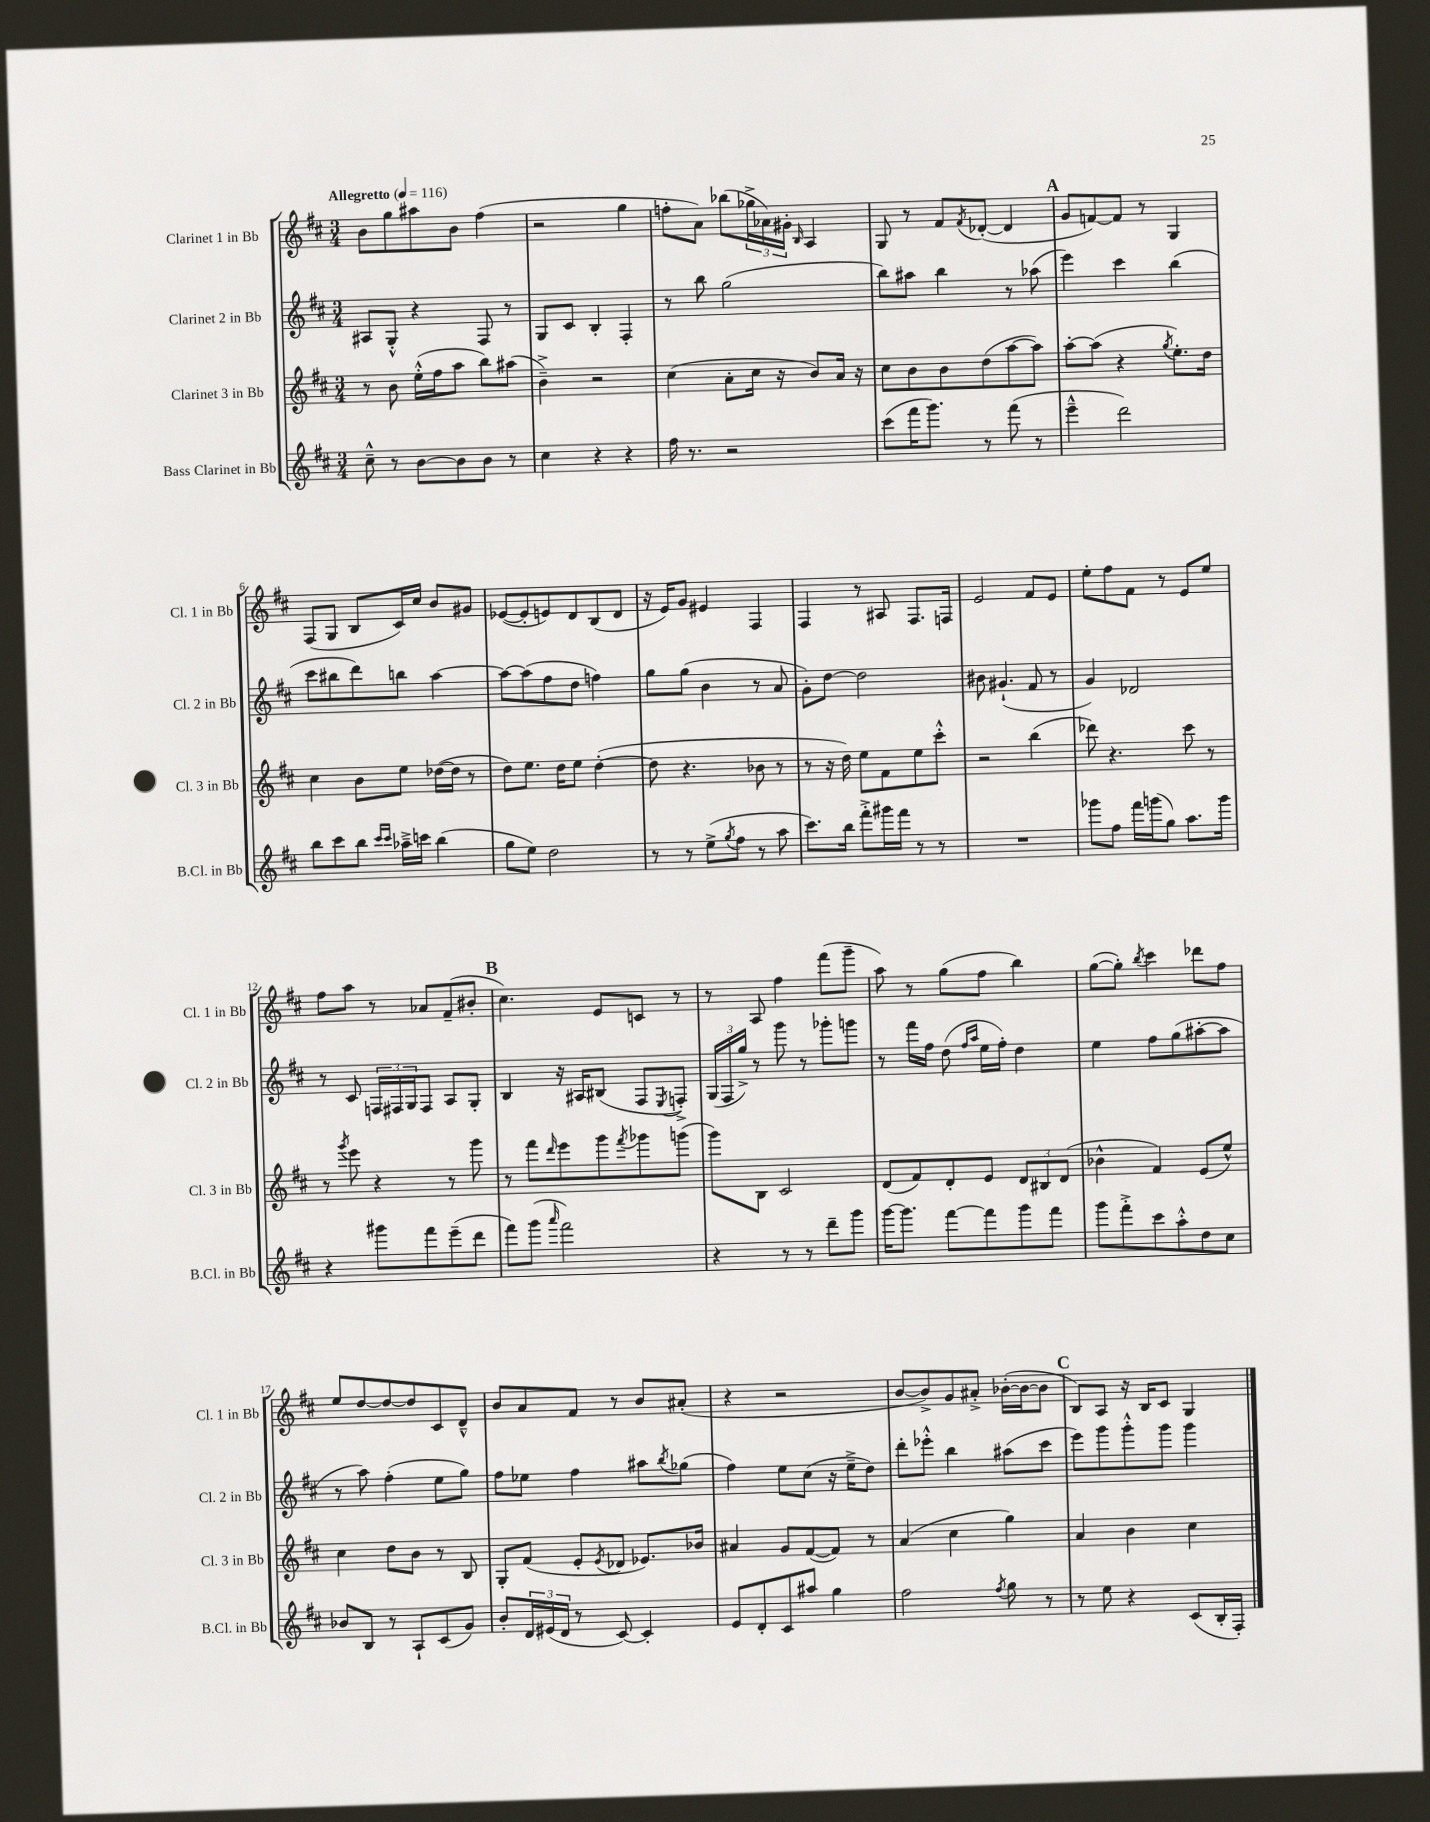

**kern	**kern	**kern	**kern
*part4	*part3	*part2	*part1
*staff4	*staff3	*staff2	*staff1
*I"Bass Clarinet in Bb	*I"Clarinet 3 in Bb	*I"Clarinet 2 in Bb	*I"Clarinet 1 in Bb
*I'B.Cl. in Bb	*I'Cl. 3 in Bb	*I'Cl. 2 in Bb	*I'Cl. 1 in Bb
*clefG2	*clefG2	*clefG2	*clefG2
*k[f#c#]	*k[f#c#]	*k[f#c#]	*k[f#c#]
*M3/4	*M3/4	*M3/4	*M3/4
*MM116	*MM116	*MM116	*MM116
=1	=1	=1	=1
!	!	!	!LO:TX:a:B:t=Allegretto
8cc#~^^\	8r	8A#X/L	8b\L
8r	8b\	8G'^^/J	8gg\
[8b\L	(16ee'^^\LL	4r	8aa#X\
.	16ff#\J	.	.
8b\]	8aa\J	.	8b\J
8b\J	8bb\L)	8F#/	(4ff#\
8r	(8aa#X\J	8r	.
=2	=2	=2	=2
4cc#\	4b~^\)	8G/L	2r
.	.	8c#/J	.
4r	2r	4B'/	.
4r	.	4F#'/	4gg\
=3	=3	=3	=3
16ff#\	(4cc#\	8r	8ffn'\L
8.r	.	.	.
.	.	8bb\	8a\J)
2r	8a'\L	(2gg\	(8bb-X\L
.	16cc#\Jk	.	24gg-X^\L
.	.	.	24a-X\)
.	16r	.	.
.	.	.	24g#X'\JJ
.	.	.	16qqB/
.	8b/L)	.	4A/
.	16a/Jk	.	.
.	16r	.	.
=4	=4	=4	=4
(8ccc#\L	8cc#\L	8bb\L)	8G/
16fff#\K	8b\	8aa#X\J	8r
8.ggg\J)	.	.	.
.	8b\	4bb\	8f#/L
.	.	.	8qf#/
8r	(8dd\	.	([8d-X'/J
(8fff#\	[8aa\	8r	4d-/]
8r	8aa\J])	(8aa-X\	.
!!LO:REH:place=s1:t=A
=5	=5	=5	=5
4eee~^^\	[8aa'\L	4eee\)	8g/L
.	(8aa\J]	.	[8fn/)
2ddd\)	4r	4ccc#\	8f/J]
.	.	.	8r
.	8qgg/	.	.
.	8.ee'\L)	(4bb\	4G/
.	16dd\Jk	.	.
!!LO:LB:g=z
=6	=6	=6	=6
8bb\L	4cc#\	8ccc#\L	(8F#/L
8ccc#\	.	8bb#X\	8G/J
8bb\J	8b\L	8ddd\)	8B/L
16qqccc#/LL	.	.	.
16qqccc#/JJ	.	.	.
16aa-X~^\LL	8ee\J	8bbn\J	16c#/L)
16cccn\JJ	.	.	16cc#/JJ
(4bb\	([16dd-X\LL	[4aa\	8b/L
.	16dd-\JJ]	.	.
.	8r	.	8g#X/J
=7	=7	=7	=7
8gg\L	8dd\L)	8aa\L_	([8e-X/L
8ee\J)	8.ee\J	(8aa\]	8e-'/]
2dd\	.	8ff#\	8en/)
.	16dd\KL	.	.
.	8ee\J	8dd\J	8d/
.	([4dd'\	4ffn\)	(8B/
.	.	.	8d/J
=8	=8	=8	=8
8r	8dd\]	8gg\L	16r
.	.	.	16e/KL)
8r	4.r	(8gg\J	8g/J
(8ee^\L	.	4b\	4e#X/
8qgg/	.	.	.
8ff#\J	.	.	.
8r	8b-X\	8r	4F#/
8aa\	8r	8a/	.
=9	=9	=9	=9
8.ccc#\L)	8r	8g'\L)	4F#/
.	16r	[8dd\J	.
16bb\Jk	16dd\)	.	.
8fff#'^\L	8ee\L	2dd\]	8r
16ggg#X\L	8f#\	.	8A#X/
16fff#\JJ	.	.	.
8r	8ee\	.	8.F#/L
8r	8ccc#'^^\J	.	.
.	.	.	16Fn/Jk
=10	=10	=10	=10
2.r	2r	8b#X\	2e/
.	.	(4.g#X`/	.
.	(4bb\	8f#/	8f#/L
.	.	8r	8e/J
=11	=11	=11	=11
8ggg-X\L	8ddd-X\)	4g/)	8ee'\L
8ff#\J	4.r	.	8ff#\
16fff#\LL	.	2d-X/	8f#\J
(16gggn\J	.	.	.
8gg\J)	.	.	8r
8.aa\L	8ccc#\	.	8e/L
.	8r	.	8ee/J
16ggg\Jk	.	.	.
!!LO:LB:g=z
=12	=12	=12	=12
4r	8r	8r	8ff#\L
.	8qggg/	.	.
.	8eee\	8c#/	8aa\J
8ggg#X\L	4r	24Fn/LL	8r
.	.	24F#X/	.
.	.	24G/J	.
8fff#\	.	8F#/J	8a-X/L
(8eee~\	8r	8A/L	(8f#~/
8ddd\J	8ggg\	8G'/J	8b#X'/J
!!LO:REH:place=s1:t=B
=13	=13	=13	=13
8fff#\L)	8r	4B/	4.cc#\)
(8ggg\J	8fff#\L	.	.
16qqaaa/	16qqddd/	.	.
2fff#\)	8eee\	16r	.
.	.	16A#X/KL	.
.	8ggg\	(8B#X/J	8e/L
.	8qfff#/	.	.
.	8ggg-X\	8F#/L	8cn/J
.	.	8qE/	.
.	(8gggn\J	8Fn'^/J)	8r
=14	=14	=14	=14
4r	8ggg\L)	(24G/LL	8r
.	.	24F#/	.
.	.	24gg^/JJ)	.
.	8B\J	8r	8A/
8r	2c#/	8ggg\	4ff#\
8r	.	8r	.
8ddd~\L	.	8ggg-X'\L	(8fff#\L
8ggg\J	.	8gggn\J	8ggg~\J
=15	=15	=15	=15
[16ggg\KL	(8d/L	8r	8aa\)
8.ggg\J]	.	.	.
.	8f#/)	16fff#\LL	8r
.	.	16ff#\JJ	.
[8fff#\L	8d'/	(8dd\	(8gg\L
.	.	16qqff#/LL	.
.	.	16qqaa/JJ	.
8fff#\]	8e/J	16ee\LL	8ff#\J
.	.	16ff#'\JJ)	.
8ggg\	12d/L	4dd\	4bb\)
.	12B#X/	.	.
8fff#\J	.	.	.
.	(12d/J	.	.
=16	=16	=16	=16
8ggg\L	4b-X^^\	4ee\	([8gg\L
8fff#'^\	.	.	8gg'\J])
.	.	.	8qbb/
8ccc#\	4f#/)	8ff#\L	4ccc#\
8aa'^^\	.	(8gg\	.
8dd\	(8e/L	[8aa#X'\	8ddd-X\L
8cc#\J	8ee^^/J)	8aa#\J]	8ff#\J
!!LO:LB:g=z
=17	=17	=17	=17
8b-X/L	4cc#\	8r	8ee/L
8B/J	.	8aa\)	[8dd/
8r	8dd\L	(4ff#'\	8dd/_
8A`/L	8b\J	.	8dd/]
(8c#/	8r	8ee\L	8c#/
8g/J)	8B/	8gg\J)	8d~^^/J
=18	=18	=18	=18
8b'/L	8G'/L	8ff#\L	8b/L
24d/L	(8f#/J	8ee-X\J	8a/
(24e#X/	.	.	.
24d/JJ	.	.	.
8r	8e'/L	4ff#\	8f#/J
.	8qe/	.	.
[8c#/)	8d-X/J	.	8r
4c#'/]	8.e-X/L)	8aa#X\L	8b/L
.	.	8qbb/	.
.	.	(8gg-X\J	(8a#X'/J
.	16b-X/Jk	.	.
=19	=19	=19	=19
8e/L	4a#X/	4ff#\)	4r
8d'/	.	.	.
8c#/	8g/L	8ee\L	2r
8aa#X/J	([8f#/	(8cc#\J	.
4gg\	8f#/J])	16r	.
.	.	16ee~^\KL	.
.	8r	8dd\J)	.
=20	=20	=20	=20
2ff#\	(4a/	8ddd'\L	[8b/L
.	.	8eee-X'^^\J	8b^/])
.	4cc#\	4bb\	8g/
.	.	.	8a#X'^/J
8qff#/	.	.	.
8gg\	4gg\)	(8aa#X\L	([16b-X'\LL
.	.	.	16b-\J_
8r	.	8ccc#\J	8b-\J]
!!LO:REH:place=s1:t=C
=21	=21	=21	=21
8r	4a/	8eee\L)	8B/L)
8ee\	.	8ggg\	8A/J
4r	4b\	8ggg'^^\	16r
.	.	.	16B/KL
.	.	8ggg\J	8c#/J
(8c#/L	4cc#\	4ggg\	4G/
16B'/L	.	.	.
16F#'/JJ)	.	.	.
==	==	==	==
*-	*-	*-	*-
